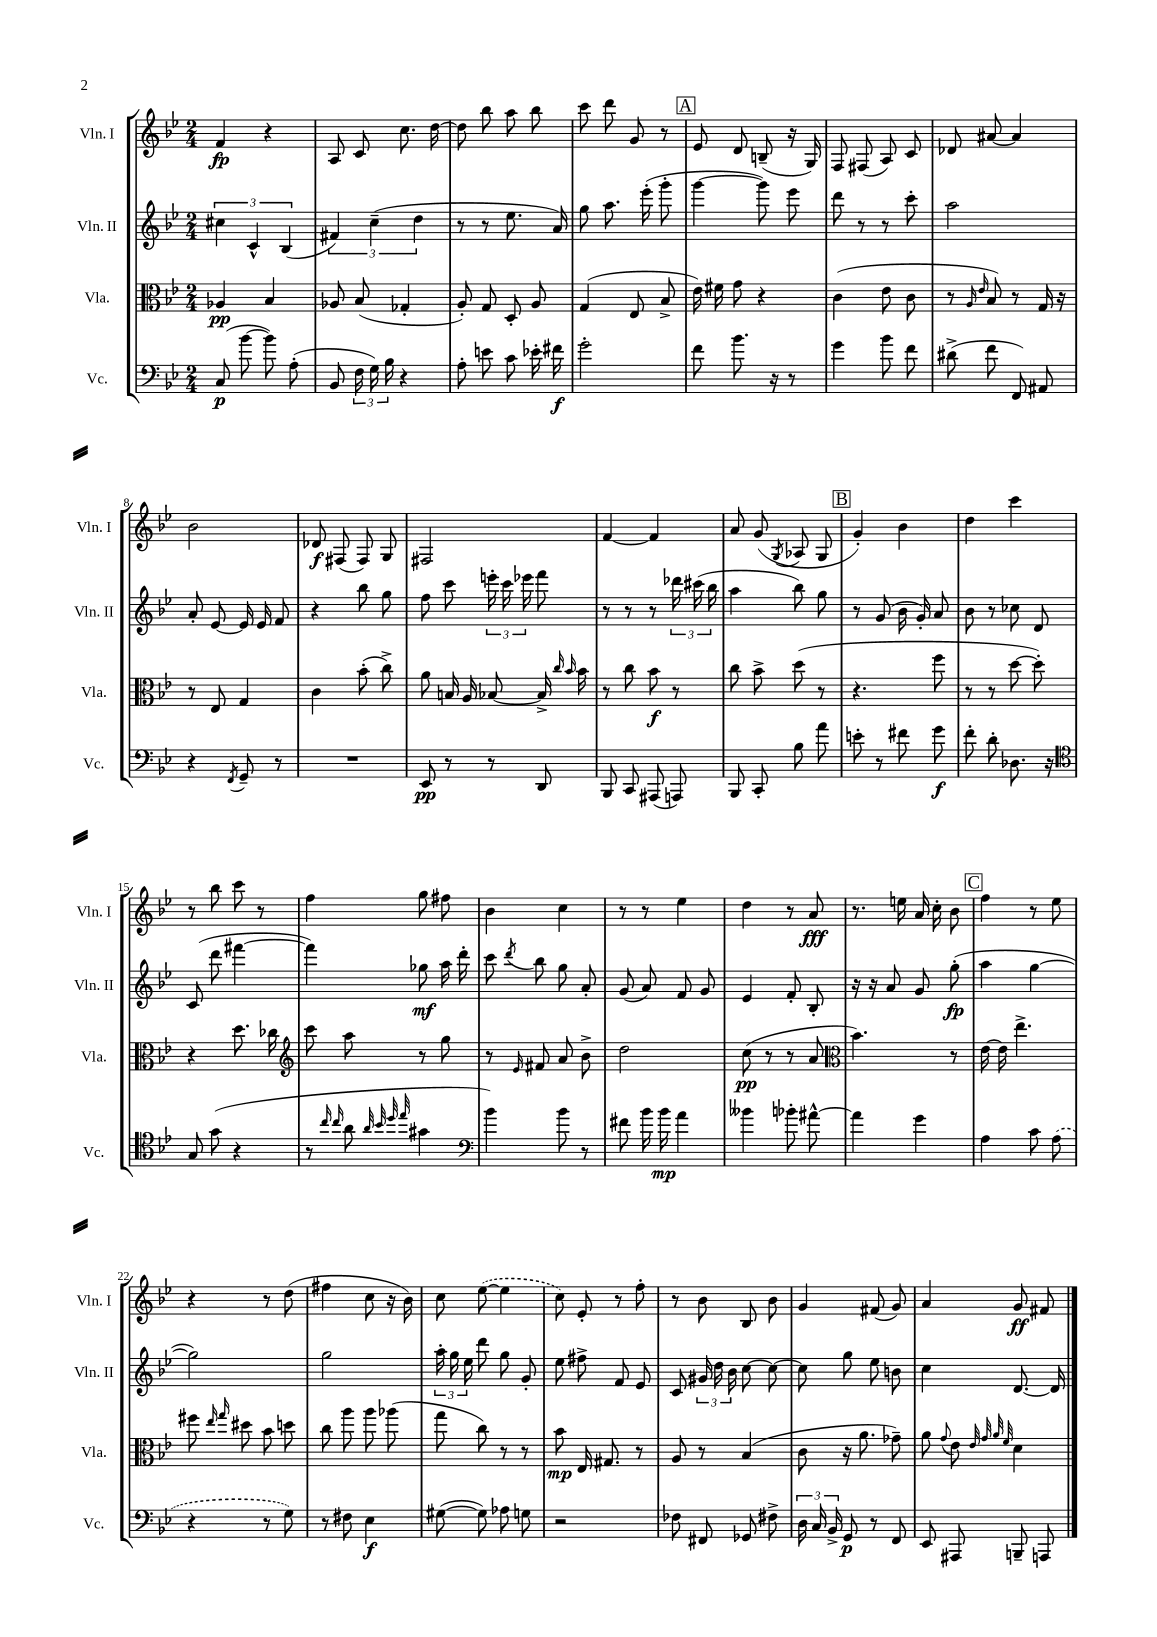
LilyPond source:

<<
\new StaffGroup <<
\new Staff = "s0" \with { instrumentName = "Vln. I" shortInstrumentName = "Vln. I" } {
    \clef treble \key bes \major \numericTimeSignature \time 2/4
    \autoBeamOff f'4\fp r4 |
    a8 c'8 c''8. d''16~ |
    d''8 bes''8 a''8 bes''8 |
    c'''8 d'''8 g'8 r8 |
    \mark \markup { \box "A" } ees'8 d'8 b8--( r16 g16) |
    f8 fis8( a8) c'8 |
    des'8 ais'8~ ais'4 |
    bes'2 |
    des'8\f fis8( fis8) g8 |
    fis2 |
    f'4~ f'4 |
    a'8 g'8( \acciaccatura { g8 } aes8 g8 |
    \mark \markup { \box "B" } g'4-.) bes'4 |
    d''4 c'''4 |
    r8 bes''8 c'''8 r8 |
    f''4 g''8 fis''8 |
    bes'4 c''4 |
    r8 r8 ees''4 |
    d''4 r8 a'8\fff |
    r8. e''16 a'16 c''16-. bes'8 |
    \mark \markup { \box "C" } f''4 r8 ees''8 |
    r4 r8 d''8( |
    fis''4 c''8 r16 bes'16) |
    c''8 \once \slurDashed ees''8~( ees''4 |
    c''8) ees'8-. r8 f''8-. |
    r8 bes'8 bes8 bes'8 |
    g'4 fis'8( g'8) |
    a'4 g'8\ff fis'8 \bar "|." |
}
\new Staff = "s1" \with { instrumentName = "Vln. II" shortInstrumentName = "Vln. II" } {
    \clef treble \key bes \major \numericTimeSignature \time 2/4
    \autoBeamOff \tuplet 3/2 { cis''4 c'4-^ bes4( } |
    \tuplet 3/2 { fis'4) c''4--( d''4 } |
    r8 r8 ees''8. a'16) |
    g''8 a''8. ees'''16-.( g'''8-. |
    \mark \markup { \box "A" } g'''4~ g'''8) ees'''8 |
    d'''8 r8 r8 c'''8-. |
    a''2 |
    a'8-. ees'8~ ees'16 ees'16 f'8 |
    r4 bes''8 g''8 |
    f''8 c'''8 \tuplet 3/2 { e'''16-. c'''16 ees'''16 } f'''8 |
    r8 r8 r8 \tuplet 3/2 { des'''16 cis'''16( bes''16 } |
    a''4 bes''8) g''8 |
    \mark \markup { \box "B" } r8 g'8( bes'16 g'16-.) a'8 |
    bes'8 r8 ces''8 d'8 |
    c'8( d'''8 fis'''4~ |
    fis'''4) ges''8\mf a''16 d'''16-. |
    c'''8 \acciaccatura { d'''8 } bes''8 g''8 a'8-. |
    g'8( a'8) f'8 g'8 |
    ees'4 f'8-. bes8-. |
    r16 r16 a'8 g'8 g''8-.\fp( |
    \mark \markup { \box "C" } a''4 g''4~ |
    g''2) |
    g''2 |
    \tuplet 3/2 { a''16-. g''16 ees''16 } d'''8 g''8 g'8-. |
    ees''8 fis''8-> f'8 ees'8 |
    c'8 \tuplet 3/2 { gis'16 d''16 bes'16 } c''8~ c''8~ |
    c''8 g''8 ees''8 b'8 |
    c''4 d'8.~ d'16 \bar "|." |
}
\new Staff = "s2" \with { instrumentName = "Vla." shortInstrumentName = "Vla." } {
    \clef alto \key bes \major \numericTimeSignature \time 2/4
    \autoBeamOff aes4\pp bes4 |
    aes8 bes8( ges4-. |
    a8-.) g8 d8-. a8 |
    g4( ees8 bes8-> |
    \mark \markup { \box "A" } ees'16) fis'16 g'8 r4 |
    c'4( ees'8 c'8 |
    r8 \grace { a16 ees'16 } bes8) r8 g16 r16 |
    r8 ees8 g4 |
    c'4 bes'8-.( c''8->) |
    a'8 b16 a16 bes8~ bes16-> \grace { c''16 bes'16 } bes'16 |
    r8 c''8 bes'8\f r8 |
    c''8 bes'8-> d''8( r8 |
    \mark \markup { \box "B" } r4. f''8 |
    r8 r8 d''8~ d''8-.) |
    r4 d''8. ces''16 |
    \clef treble c'''8 a''8 r8 g''8 |
    r8 \grace { ees'16 } fis'8 a'8 bes'8-> |
    d''2 |
    c''8\pp( r8 r8 a'8 |
    \clef alto bes'4.) r8 |
    \mark \markup { \box "C" } ees'16~ ees'16 ees''4.-> |
    fis''8 \grace { ees''16 g''16 } dis''8 bes'8 d''8 |
    c''8 a''8 a''8 aes''8( |
    g''8 c''8) r8 r8 |
    bes'8\mp ees16 gis8. r8 |
    a8 r8 bes4( |
    c'8 r16 a'8. ges'8--) |
    a'8 \appoggiatura { g'8 } ees'8 \grace { ees'32 g'32 a'32 f'32 } d'4 \bar "|." |
}
\new Staff = "s3" \with { instrumentName = "Vc." shortInstrumentName = "Vc." } {
    \clef bass \key bes \major \numericTimeSignature \time 2/4
    \autoBeamOff c8\p( bes'8~ bes'8) a8-.( |
    bes,8 \tuplet 3/2 { f16 g16) bes16 } r4 |
    a8-. e'8 c'8 ees'16-. fis'16\f |
    g'2-. |
    \mark \markup { \box "A" } f'8 bes'8. r16 r8 |
    g'4 bes'8 f'8 |
    dis'8->( f'8 f,8) ais,8 |
    r4 \acciaccatura { f,8 } g,8-- r8 |
    R2 |
    ees,8\pp r8 r8 d,8 |
    bes,,8 c,8 ais,,8( a,,8) |
    bes,,8 c,8-. bes8 a'8 |
    \mark \markup { \box "B" } e'8-. r8 fis'8 g'8\f |
    f'8-. d'8-. des8. r16 |
    \clef tenor g8 g'8( r4 |
    r8 \grace { c''16 c''16 } a'8 \grace { a'32 bes'32 d''32 ees''32 } gis'4 |
    \clef bass bes'4) bes'8 r8 |
    fis'8 bes'16 bes'16\mp a'4 |
    beses'4 bes'8-. ais'8~-^ |
    ais'4 g'4 |
    \mark \markup { \box "C" } a4 c'8 \once \slurDashed a8( |
    r4 r8 g8) |
    r8 fis8 ees4\f |
    gis8~( gis8) aes8 g8 |
    r2 |
    fes8 fis,8 ges,8 fis8-> |
    \tuplet 3/2 { d16 c16 bes,16-> } g,8\p r8 f,8 |
    ees,8 ais,,8 b,,8-- a,,8 \bar "|." |
}
>>
>>
